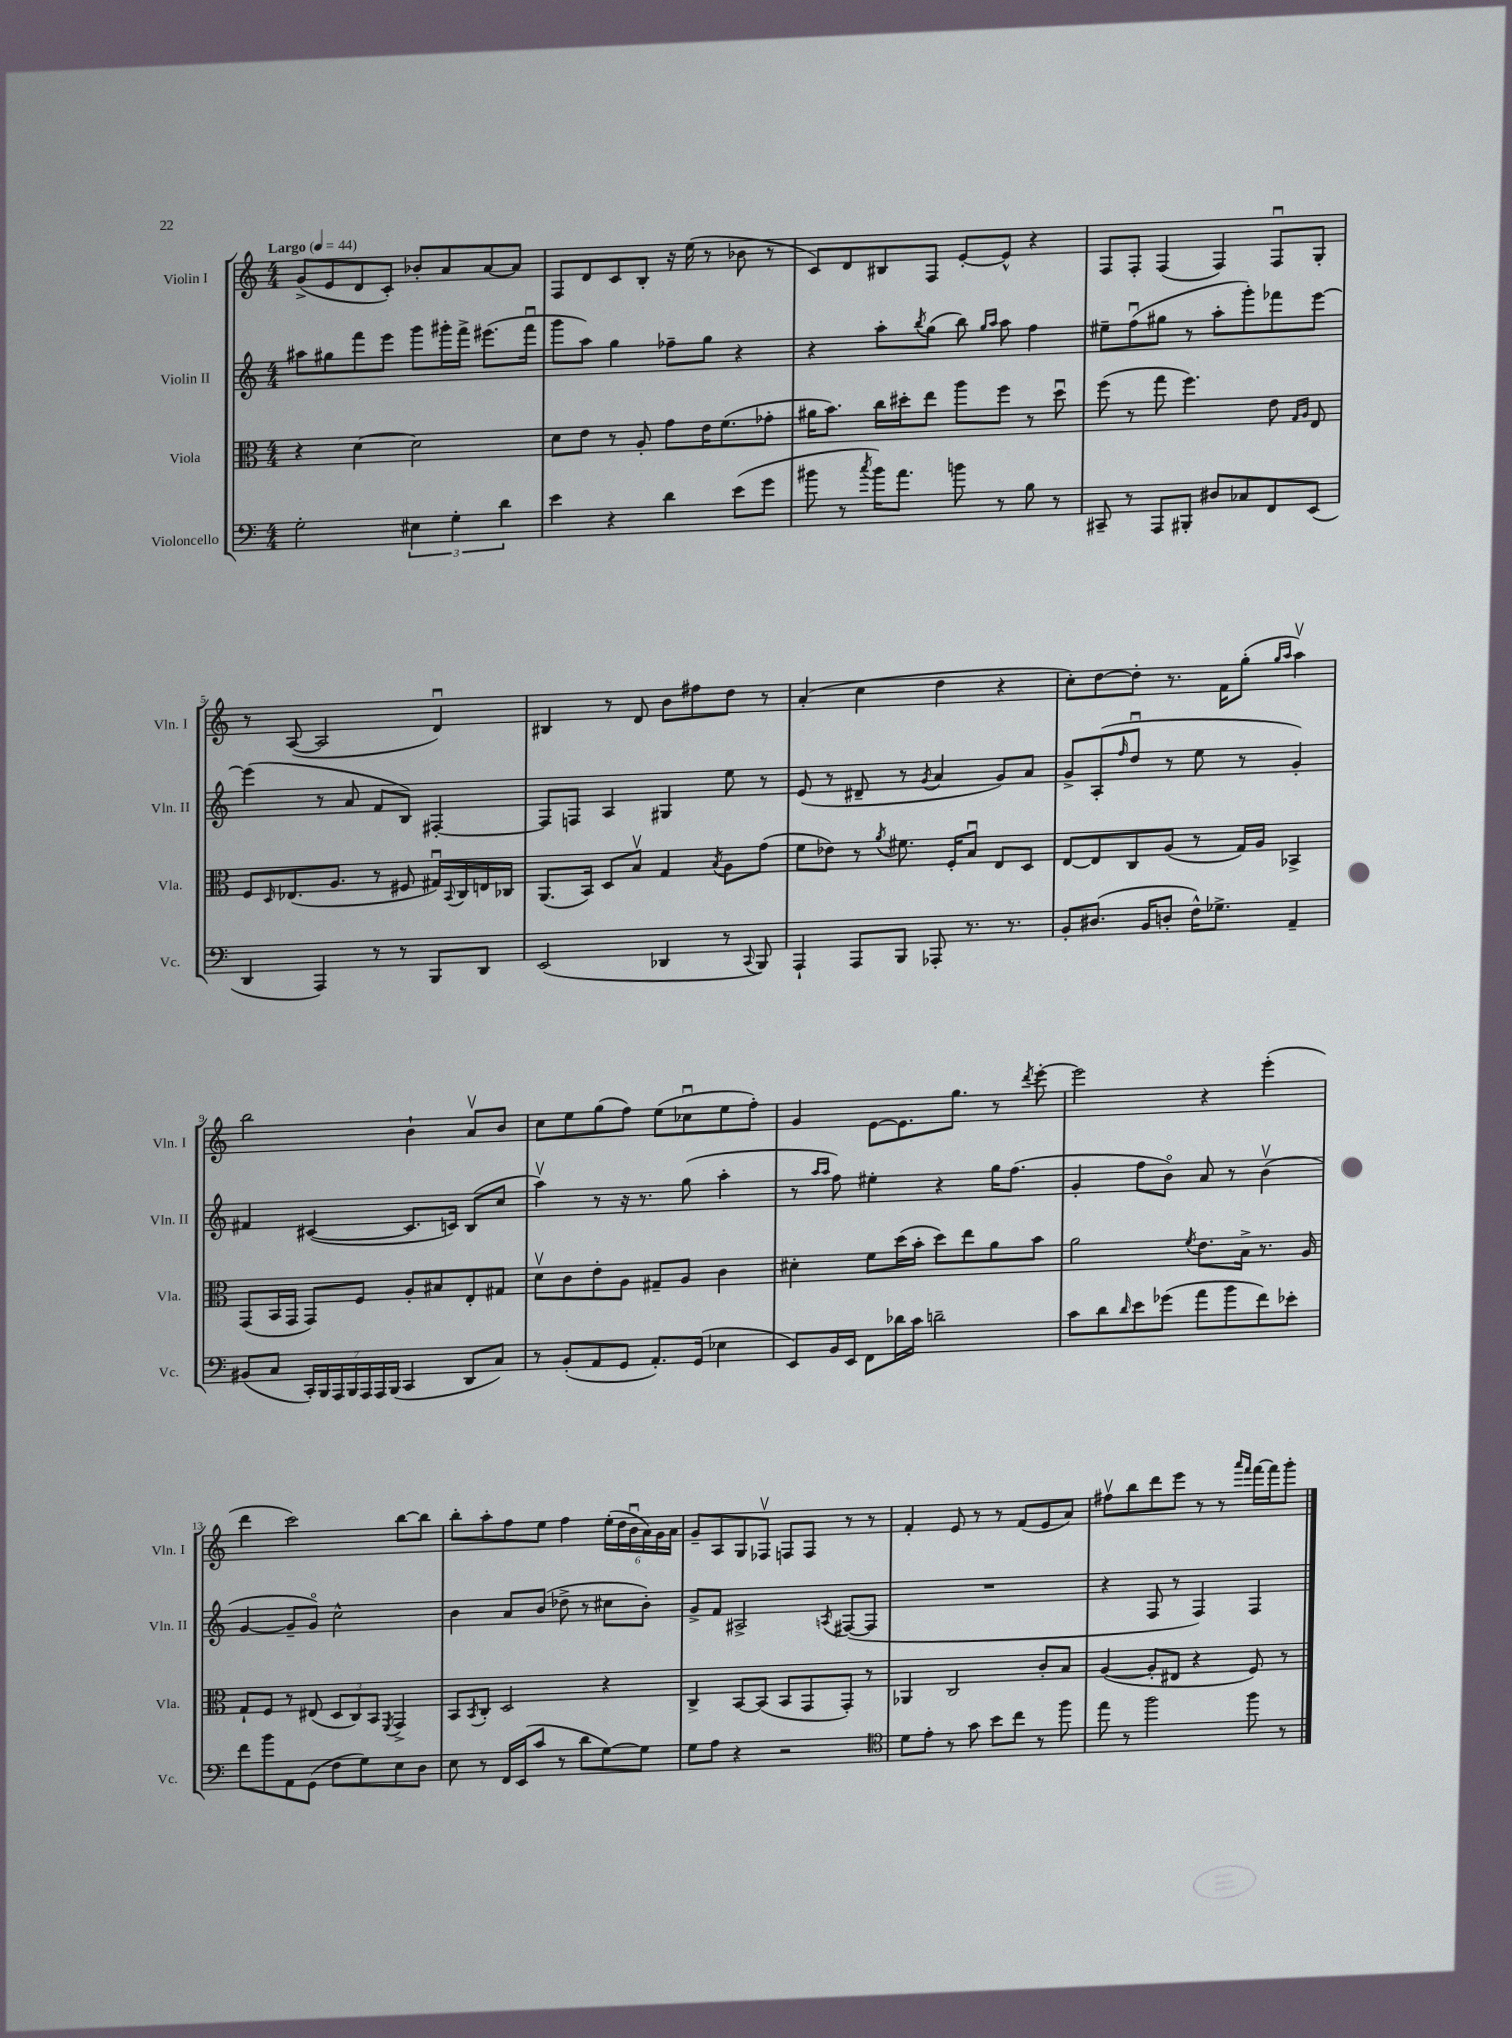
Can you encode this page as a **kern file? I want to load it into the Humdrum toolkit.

**kern	**kern	**kern	**kern
*staff4	*staff3	*staff2	*staff1
*clefF4	*clefC3	*clefG2	*clefG2
*k[]	*k[]	*k[]	*k[]
*M4/4	*M4/4	*M4/4	*M4/4
*MM44	*MM44	*MM44	*MM44
2G'	4r	8aa#	(8g^
.	.	8gg#	8e
.	[4d	8fff	8d
.	.	8eee	8c')
6E#	2d]	8ggg	8b-'
.	.	16ggg#'	8a
6G'	.	.	.
.	.	16fff^	.
.	.	(8.eee#	[8a
6d	.	.	.
.	.	.	8a]
.	.	16fffu	.
=	=	=	=
4e	8d	8ggg	8F
.	8e	8aa)	8d
4r	8r	4gg	8c
.	8A'	.	8B'
4d	8g	8ff-~	16r
.	.	.	(16ee
.	16e	8gg	8r
.	(8.f	.	.
(8e	.	4r	8b-
8g	8g-'	.	8r
=	=	=	=
8b#	16a#	4r	8c)
.	8.b)	.	.
8r	.	.	8d
8qcc	.	.	.
16b#)	16cc	8aa'	8B#
8.a	16dd#'	.	.
.	.	8qbb	.
.	8ee	(8gg	8F
8b	8aa	8bb)	[8e'
.	.	16qqgg	.
.	.	16qqaa	.
8r	8ff	8aa	8e^^]
8B	8r	4ff	4r
8r	8dd#u	.	.
=	=	=	=
8CC#~	(8ff	8ee#~	8F
8r	8r	(8ffu	8F'
8AAA	8gg	8gg#	(4F
8BBB#'	4.ff)	8r	.
8D#	.	8aa'	4F)
8C-	.	8ggg')	.
8FF	8e	8fff-	8Fu
.	16qqG	.	.
.	16qqA	.	.
(8EE	8E	[8eee	8G'
=	=	=	=
4DD	8F	(4eee]	8r
.	16qqD	.	.
.	(8.E-	.	([8A
4AAA)	.	8r	2A]
.	8.A	.	.
.	.	8a	.
8r	8r	8f	.
8r	8F#	8B)	.
8BBB	16G#u)	[4F#'	4du)
.	8qqBB	.	.
.	16C	.	.
8DD	16E	.	.
.	16C-	.	.
=	=	=	=
(2EE	(8.AA	8F#]	4B#
.	.	8F	.
.	16BB)	.	.
.	8D	4A	8r
.	8Bv	.	8d
4DD-	4G	4G#	8b
.	.	.	8ff#
.	8qB	.	.
8r	8A	8ee	8dd
8qqCC	.	.	.
8BBB)	(8g	8r	8r
=	=	=	=
4AAA`	8f	(8e	(4a'
.	8e-)	8r	.
8AAA	8r	8d#~	4cc
.	8qa	.	.
8BBB	8.f#	8r	.
.	.	8qg	.
8AAA-'	.	4a	4dd
.	16F'	.	.
8.r	8Bu	.	.
.	8E	8g)	4r
8.r	.	.	.
.	8D	8a	.
=	=	=	=
8BB'	[8E	8g^	8cc')
(8.D#	8E]	(8A'	[8dd
.	.	16qqff	.
.	8C	8ddu	8dd']
16BB	.	.	.
8D'	(8A	8r	8.r
16F^^)	8r	8ee	.
8.G-^	.	.	16f
.	16G)	8r	(8gg'
.	16A	.	.
.	.	.	16qqgg
.	.	.	16qqaa
4AA~	4BB-^	4g')	4aav)
=	=	=	=
(8BB#	(8GG	4f#	2bb
8C	16BB	.	.
.	16GG	.	.
28CC')	8GG)	([4c#	.
28BBB	.	.	.
28AAA	.	.	.
28BBB	.	.	.
.	8F	.	.
28AAA	.	.	.
28AAA	.	.	.
(28BBB	.	.	.
4CC	8A'	8.c#]	4b`
.	8B#	.	.
.	.	16c)	.
8DD	8E'	(8B	8av
8C)	8G#	8cc	8b
=	=	=	=
8r	8dv	4aav)	8cc
(8BB'	8c	.	8ee
8AA	8e'	8r	(8gg
8GG	8A	16r	8ff)
.	.	8.r	.
8.AA')	8G#~	.	(8ee
.	8A	(8gg	8cc-u
(16GG	.	.	.
4E-	4c	4aa'	8ee
.	.	.	8ff')
=	=	=	=
8EE)	4d#'	8r	4g
.	.	16qqaa	.
.	.	16qqaa	.
16BB	.	8ff)	.
16EE	.	.	.
8FF	8f	4ee#'	[8e
16d-	(16dd	.	8.e]
16c	16b'	.	.
2d~	8dd)	4r	.
.	.	.	8.gg
.	8ee	.	.
.	8a	16gg	8r
.	.	(8.ff	.
.	.	.	8qddd
.	8b	.	[8eee'
=	=	=	=
8c	2a	4g'	2eee]
8d	.	.	.
16qqd	.	.	.
8e	.	8ff	.
(8g-	.	8bo)	.
.	8qf	.	.
8a	8.e	8a	4r
8b	.	8r	.
.	16B^	.	.
8f)	8.r	(4bv	(4eee'
8e-'	.	.	.
.	16A	.	.
=	=	=	=
8f	8G`	[4g	4ddd
8b	8F	.	.
8AA	8r	8g~]	2ccc)
(8GG	(8E#	8go)	.
8F	12D	2cc^^	.
.	12C)	.	.
8G)	.	.	.
.	12BB	.	.
.	8qFF	.	.
8E	4GG^	.	[8bb
8D	.	.	8bb]
=	=	=	=
8E	8BB	4b	8bb'
.	8qBB	.	.
8r	8C'	.	8aa'
16FF	2D	8a	8ff
(16EE	.	.	.
8c	.	(8b	8ee
8r	.	8dd-^	4ff
8d	.	8r	.
[8G)	4r	8cc#	(24ee'
.	.	.	24dd
.	.	.	24bu
8G]	.	8b')	24a)
.	.	.	24g
.	.	.	24a
=	=	=	=
8G	4C^	8g^	8g~
8A	.	8f	8A
4r	[8BB	2A#^	8G
.	(8BB]	.	8F-v
2r	8BB	.	8F
.	8GG	.	8F
.	.	8qA	.
.	8GG')	([8F#	8r
.	8r	8F#]	8r
=	=	=	=
*clefC4	*	*	*
8d	4AA-	1r	4f'
8e'	.	.	.
8r	2C	.	8e
8g	.	.	8r
8b	.	.	8r
8cc	.	.	(8f
8r	8c'	.	8e
8ff	8B	.	8a)
=	=	=	=
8ee	([4A	4r	8ff#v
8r	.	.	8bb
2ff	8A']	8F	8ddd
.	8E#	8r	8eee
.	4r	4F)	8r
.	.	.	8r
.	.	.	16qqaaa
.	.	.	16qqfff
8ff	8F)	4F	[16fff
.	.	.	16fff]
8r	8r	.	8ggg'
==	==	==	==
*-	*-	*-	*-
